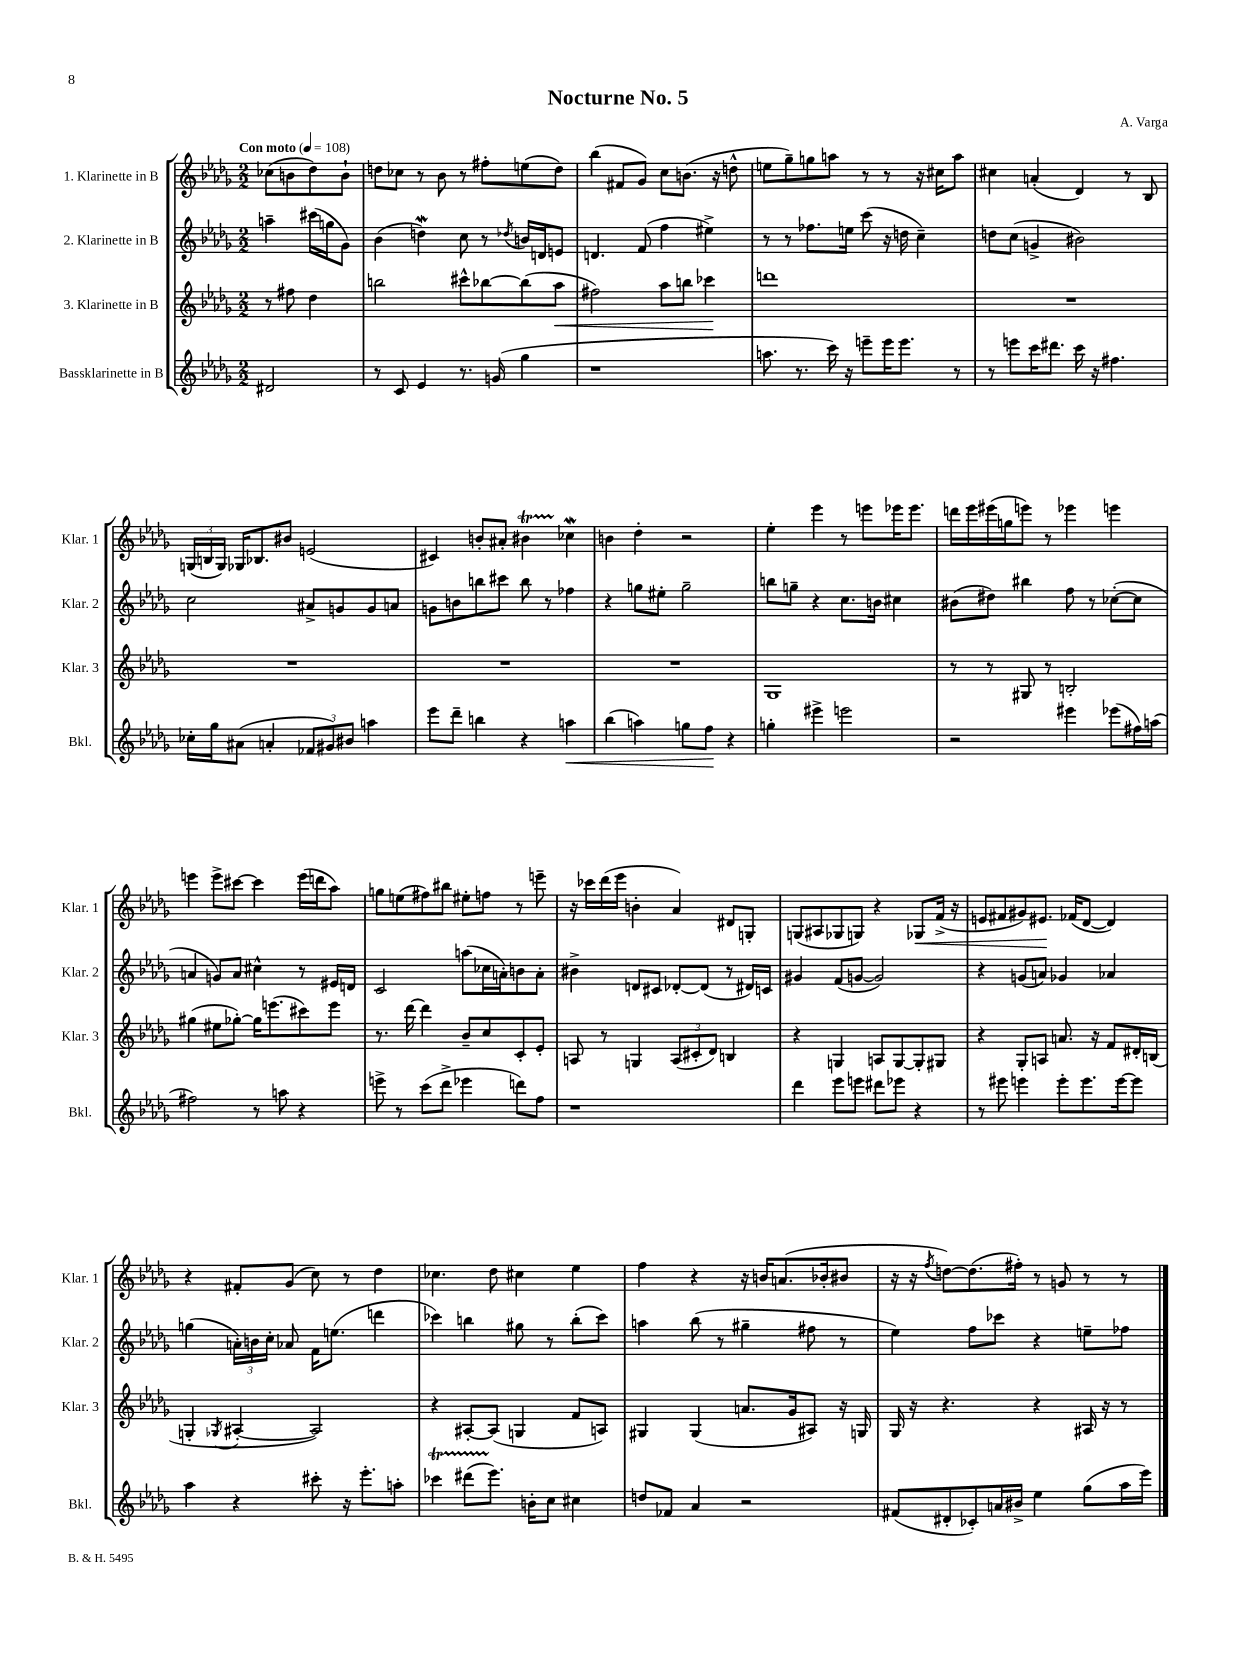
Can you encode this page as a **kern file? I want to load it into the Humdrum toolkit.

**kern	**kern	**kern	**kern
*staff4	*staff3	*staff2	*staff1
*clefG2	*clefG2	*clefG2	*clefG2
*k[b-e-a-d-g-]	*k[b-e-a-d-g-]	*k[b-e-a-d-g-]	*k[b-e-a-d-g-]
*M2/2	*M2/2	*M2/2	*M2/2
*MM108	*MM108	*MM108	*MM108
2d#	8r	4aa~	(8cc-
.	8ff#	.	8b
.	4dd-	(16ccc#	8dd-)
.	.	16gg	.
.	.	8g-)	8b`
=	=	=	=
8r	2bb	(4b-	8dd
8c	.	.	8cc-
4e-	.	4dd)	8r
.	.	.	8b-
8.r	8ccc#^^	8cc	8r
.	[8bb-	8r	8ff#'
(16g	.	.	.
.	.	8qdd-	.
4gg-	(8bb-]	16b	(8ee
.	.	16d	.
.	8aa-	8e	8dd)
=	=	=	=
1r	2ff#)	4.d	(4bb-
.	.	.	8f#
.	.	(8f	8g-)
.	8aa-	4ff	8cc
.	8bb	.	(8.b
.	4ccc-	4ee#^)	.
.	.	.	16r
.	.	.	8dd^^
=	=	=	=
8.aa	1ddd	8r	8ee
.	.	8r	8gg-~)
8.r	.	.	.
.	.	8.ff-	8gg
16ccc)	.	.	8aa
16r	.	16ee	.
8eee~	.	(8ccc	8r
16eee	.	16r	8r
8.eee	.	16dd	.
.	.	4cc~)	16r
.	.	.	16cc#
8r	.	.	8aa
=	=	=	=
8r	1r	8dd	4cc#
8eee	.	(8cc	.
16ccc	.	4g^	(4a'
8.ddd#	.	.	.
16ccc	.	2b#)	4d-)
16r	.	.	.
4.ff#	.	.	.
.	.	.	8r
.	.	.	8B-
=	=	=	=
16cc-'	1r	2cc	(24G
.	.	.	24B
16gg-	.	.	.
.	.	.	24G)
(8a#	.	.	16G-
.	.	.	8.B-
4a'	.	.	.
.	.	.	8b#
12f-	.	8a#^	(2e
12g#)	.	.	.
.	.	8g	.
12b#	.	.	.
4aa	.	8g	.
.	.	8a	.
=	=	=	=
8eee-	1r	8g	4c#)
8ddd-~	.	8b	.
4bb	.	8bb	8b'
.	.	8ccc#	8a#'
4r	.	8bb	4b#
.	.	8r	.
4aa	.	4ff-	4cc-
=	=	=	=
(4bb-	1r	4r	4b
4aa)	.	8gg	4dd-'
.	.	8ee#'	.
8gg	.	2gg~	2r
8ff	.	.	.
4r	.	.	.
=	=	=	=
4gg'	1G-	8bb	4ee-'
.	.	8gg~	.
4eee#^	.	4r	4eee-
2eee	.	8.cc	8r
.	.	.	8eee
.	.	16b	.
.	.	4cc#	16eee-
.	.	.	8.eee-
=	=	=	=
2r	8r	(8b#	16ddd
.	.	.	16eee-
.	8r	8dd#)	(16eee#
.	.	.	16gg
.	8G#	4bb#	8eee)
.	8r	.	8r
4eee#	2B'	8ff	4eee-
.	.	8r	.
(8eee-	.	([8cc-'	4eee
16ff#)	.	8cc-]	.
(16aa	.	.	.
=	=	=	=
2ff#)	(4gg#	4a	4eee
.	8ee#	8g)	8eee^
.	[8gg-')	8a	[8ccc#
8r	16gg-]	4cc#^^	4ccc#]
.	(8.eee	.	.
8aa	.	.	.
4r	8ccc#)	8r	(16eee
.	.	.	16ddd
.	8eee	16e#	8aa-)
.	.	16d	.
=	=	=	=
8eee^	8.r	2c	8gg
8r	.	.	(8ee
.	[16ddd-	.	.
(8ccc	4ddd-]	.	8ff#)
8ddd-^	.	.	8bb#
4eee-	8b-~	(8aa	8ee#'
.	8cc	16cc-	8ff
.	.	16a')	.
8ddd)	8c'	8b	8r
8ff	8e-'	8a'	8eee~
=	=	=	=
1r	8A	4b#^	16r
.	.	.	16ccc-
.	8r	.	(16ddd-
.	.	.	16eee-
.	4G	8d	4b'
.	.	8c#	.
.	(12A	[8d-'	4a-)
.	12c#'	.	.
.	.	(8d-]	.
.	12d-)	.	.
.	4B	8r	8d#
.	.	16d#)	8G'
.	.	16c	.
=	=	=	=
4ddd-	4r	4g#	(8G
.	.	.	8A#
8eee-	4G	(8f	8G-
8eee	.	[8g	8G)
8ddd#	8A	2g])	4r
8eee-	[8G	.	.
4r	8G']	.	8G-
.	8G#	.	(16f^
.	.	.	16r
=	=	=	=
8r	4r	4r	8e
8eee#	.	.	8f#
4eee	8G-'	(8g	8g#)
.	8A	8a)	8.e#
8eee'	8.a	4g-	.
.	.	.	(16f-
8.eee	.	.	[8d-
.	16r	.	.
.	8f	4a-	4d-])
[16eee	.	.	.
8eee]	16d#'	.	.
.	(16B	.	.
=	=	=	=
4aa-	4G'	(4gg	4r
.	8qG-	.	.
4r	[4A#'	24a')	8f#'
.	.	24b	.
.	.	24cc'	.
.	.	8a-	(8g-
8ccc#'	2A#])	16f	8cc)
.	.	(8.ee	.
16r	.	.	8r
8.eee-'	.	.	.
.	.	4ddd	4dd-
8aa'	.	.	.
=	=	=	=
4ccc-	4r	4ccc-)	4.cc-
(8ddd#	[8A#'	4bb	.
8.eee-)	(8A#]	.	8dd-
.	4G	8gg#	4cc#
16b'	.	.	.
8cc	.	8r	.
4cc#	8f	(8bb'	4ee-
.	8A)	8ccc-)	.
=	=	=	=
8dd	4G#	4aa	4ff
8f-	.	.	.
4a-	(4G#	(8bb-	4r
.	.	8r	.
2r	8.a	4gg#~	16r
.	.	.	16b
.	.	.	(8.a
.	16g-	.	.
.	8A#)	8ff#	.
.	.	.	16b-'
.	16r	8r	8b#
.	16G	.	.
=	=	=	=
(8f#	16G-	4ee-)	16r
.	16r	.	16r
.	.	.	8qff
8d#'	4.r	.	[8dd)
8c-')	.	8ff	(8.dd]
16a	.	8ccc-	.
16b#^	.	.	16ff#')
4ee-	4r	4r	8r
.	.	.	8g
(8gg-	16A#	8ee~	8r
.	16r	.	.
16aa-	8r	8ff-	8r
16eee-)	.	.	.
==	==	==	==
*-	*-	*-	*-
